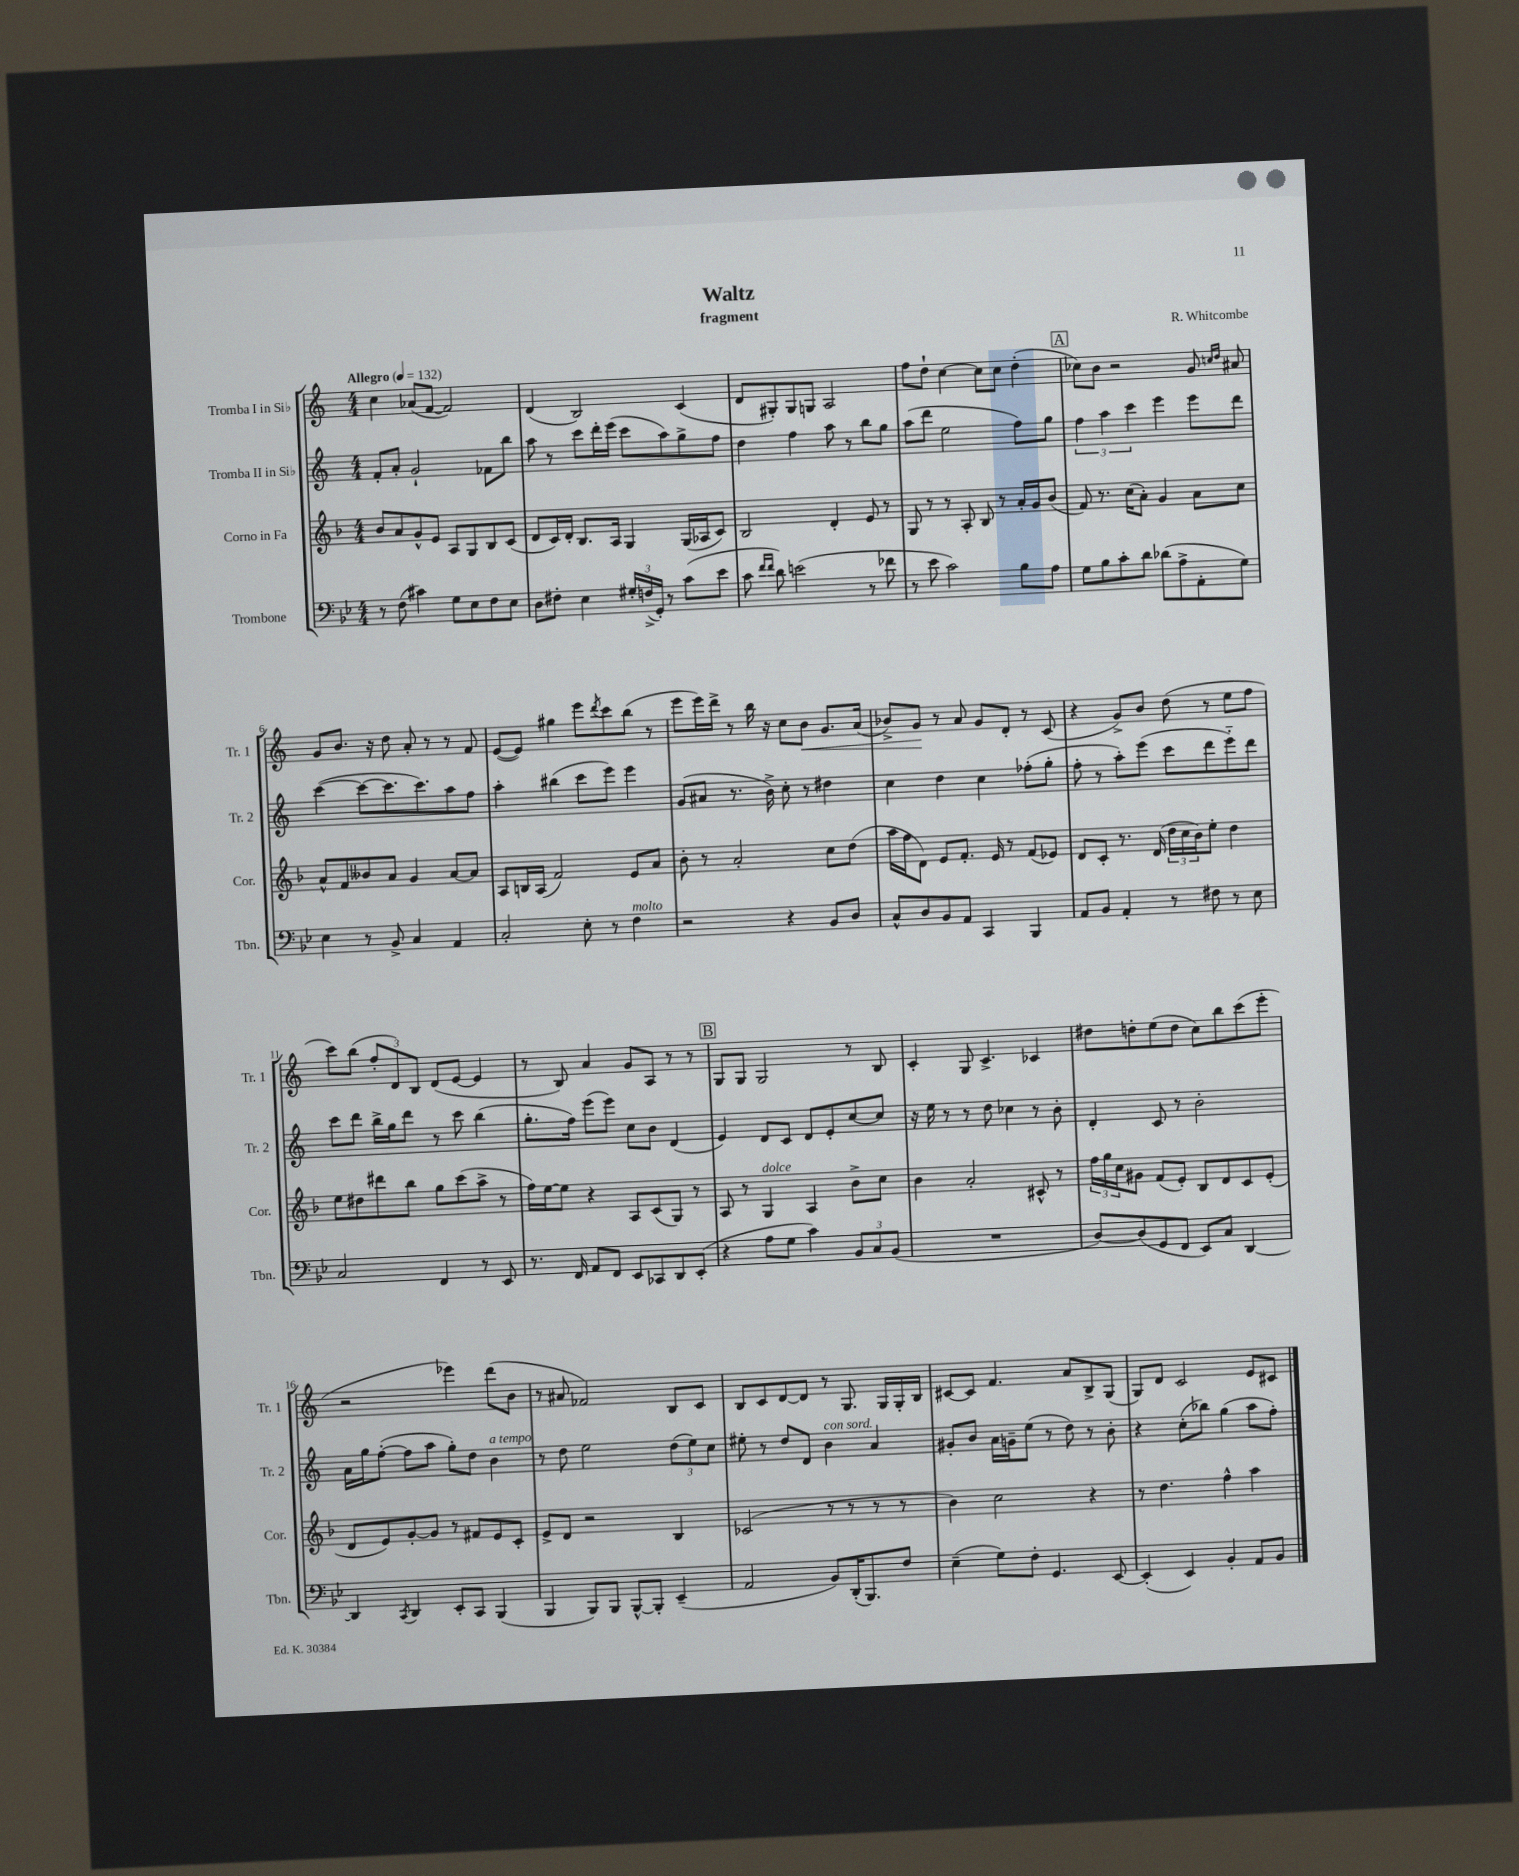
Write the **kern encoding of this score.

**kern	**kern	**kern	**kern
*staff4	*staff3	*staff2	*staff1
*clefF4	*clefG2	*clefG2	*clefG2
*k[b-e-]	*k[b-]	*k[]	*k[]
*M4/4	*M4/4	*M4/4	*M4/4
*MM132	*MM132	*MM132	*MM132
8r	8b-/L	8f'/L	4cc\
(8F\	8a/	8a'/J	.
4c#\)	8g^^/	2g`/	(8a-/L
.	8e/J	.	[8f/J
8G\L	8A/L	.	2f/])
8E-\	8G/	.	.
8F\	8B-/	8f-\L	.
8E-\J	(8c/J	8bb\J	.
=	=	=	=
8D\L	8d/L	8aa\	(4d/
8F#'\J	16c/L)	8r	.
.	16d'/JJ	.	.
4E-\	8.B-/L	8ccc\L	2B/)
.	.	16ddd'\L	.
.	16A/Jk	(16eee\JJ	.
24G#'/LL	4G/	8ccc\L	.
(24F^/	.	.	.
24GG'/JJ)	.	.	.
8r	.	8aa\)	.
(8c\L	(16G/LL	8gg^\	(4c/
.	16A-/J	.	.
8e-\J	8c/J)	8ff\J	.
=	=	=	=
8c\	2B-/	4dd\	8d/L
16qqf/LL	.	.	.
16qqf/JJ	.	.	.
8d\)	.	.	8G#'/)
(2e\	.	4ff\	8G#/
.	.	.	8G/J
.	4d'/	8aa\	2A/
.	.	8r	.
8r	8e/	8bb\L	.
8f-\	8r	8gg\J	.
=	=	=	=
8r	8G/	(8aa\L	8ff\L
8e-\	8r	8ddd\J	8dd`\J
2c\)	8r	2ee\	[4cc\
.	8A'/	.	.
.	8B-/	.	8cc\]L
.	8r	.	8cc\J
8B-\L	16a'/LL	8ff\L)	(4dd'\
.	16g/J	.	.
8A\J	(8b-/J	8gg\J	.
=	=	=	=
8G\L	8f/)	6ff\	8cc-\L)
8B-\	8.r	.	8b\J
.	.	6aa\	.
8c'\	.	.	2r
.	(16cc\LK	.	.
.	.	6ccc\	.
8d\J	8a'\J)	.	.
(8d-\L	4g/	4eee\	.
8A^\	.	.	.
8AA'\	8a\L	8eee\L	8g/
.	.	.	16qqcc/LL
.	.	.	16qqdd/JJ
8G\J)	8cc\J	8ddd\J	8a#/
=	=	=	=
4E-\	8a^^/L	([4ccc\	8g/L
.	8f/	.	8.b/J
8r	8b--/	8ccc\_L	.
.	.	.	16r
8BB-^/	8a/J	8.ccc\]	8dd\
4C/	4g/	.	8a'/
.	.	8.ccc\)	.
.	.	.	8r
4AA/	[8a/L	8aa\	8r
.	8a/]J	8ff\J	8f/
=	=	=	=
2C'/	8A/L	4aa'\	([8e/L
.	16B/L	.	8e/]J)
.	(16A/JJ	.	.
.	2f/)	(4bb#\	4gg#\
8E-'\	.	8ccc\L	8eee\L
.	.	.	8qddd/
8r	.	8eee\J)	8ccc\
4F\	8e/L	4eee\	(8bb\J
.	8a/J	.	8r
=	=	=	=
2r	8b-'\	(8g/L	8eee\L
.	8r	8a#/J	16eee\L)
.	.	.	16ddd^\JJ
.	2a'/	8.r	8r
.	.	.	16bb\
.	.	16b^\)	16r
4r	.	8cc'\	8cc\L
.	.	8r	8b\J
8BB-/L	8cc\L	4dd#\	8.g/L
8D/J	(8dd\J	.	.
.	.	.	(16a/Jk
=	=	=	=
8C^^/L	16aa\LL	4cc\	8b-^/L)
.	16ff\J	.	.
8D/	8d\J)	.	8g/J
8BB-/	8e/L	4dd\	8r
8AA/J	8.f'/J	.	8a/
4CC/	.	4cc\	8g/L
.	16e/	.	.
.	8r	.	8d'/J
4BBB-/	(8f/L	(8ff-'\L	8r
.	8e-/J)	8gg'\J	(8c/
=	=	=	=
8AA/L	8d/L	8ff'\	4r
8BB-/J	8c'/J	8r	.
4AA'/	8.r	8aa'\L)	8g^/L)
.	.	(8eee\J	8b/J
.	(16d/	.	.
8r	24dd\LL	8ccc\L	(8dd\
.	24cc\	.	.
.	24b-\J)	.	.
8F#\	8ee'\J	8ddd\	8r
8r	4dd\	8eee'~\)	8ee\L
8E-\	.	8ddd\J	8ff\J
=	=	=	=
2C/	8ee\L	8ccc\L	8ccc\L)
.	8dd#\	8ddd\J	(8bb\J
.	8ddd#\	16bb^\LL	12ff'/L
.	.	16gg\J	.
.	.	.	12d/)
.	8bb-\J	8ddd\J	.
.	.	.	12B/J
4FF/	8gg\L	8r	(8d/L
.	(8ccc\	8ccc\	[8e/J
8r	8aa^\J	(4bb\	4e/]
8EE-/	8r	.	.
=	=	=	=
8.r	16ff\LL)	8.gg'\L	8r
.	[16ee\J	.	.
.	8ee\]J	.	8B/)
16FF/	.	16ff\Jk)	.
8AA/L	4r	(8eee\L	4a/
8FF/J	.	8eee\J)	.
8EE-/L	8A/L	8cc\L	8g/L
8CC-/	(8c/	8b\J	8A/J
8DD/	8G/J)	(4d/	8r
(8EE-'/J	8r	.	8r
=	=	=	=
4r	8A/	4e/)	8G/L
.	8r	.	8G/J
8A\L	4G/	8d/L	2G/
8G\J	.	8c/J	.
4c\)	4A/	8d/L	.
.	.	8e'/	.
12BB-/L	8b-^\L	[8cc/	8r
12C/	.	.	.
.	8cc\J	8cc/]J	8B/
(12BB-/J	.	.	.
=	=	=	=
1r	4b-\	16r	4c'/
.	.	16ee\	.
.	.	8r	.
.	2a'/	8r	8G/
.	.	8dd\	4.c^/
.	.	4cc-\	.
.	8c#^^/	8r	4c-/
.	8r	8b'\	.
=	=	=	=
[8D/L)	24ff\LL	4d'/	8dd#\L
.	24gg\	.	.
.	24cc\J	.	.
(8D/]	8g#\J	.	8dd'\
8GG/	(8f/L	8c/	(8ee\
8FF/J	8e'/J)	8r	8dd\J
8EE-/L)	8B-/L	2b'\	8cc\L)
8C/J	8d/	.	8bb\
[4DD/	8c/	.	(8ccc\
.	(8e'/J	.	8eee'\J
=	=	=	=
4DD/]	8d/L	16a\LL	2r
.	.	16gg\J	.
.	8e/)	([8ff'\J	.
8qCC/	.	.	.
4DD/	[8g'/	8ff\]L	.
.	8g/]J	8aa\J	.
8EE-'/L	8r	8gg'\L)	4eee-\)
8CC/J	8f#/L	8dd\J	.
(4BBB-/	8e/	4b\	(8ddd\L
.	8c'/J	.	8b\J
=	=	=	=
4BBB-/	8e^/L	8r	8r
.	8d/J	8dd\	8a#/
8BBB-/L)	2r	2ee\	2f-/)
8BBB-/J	.	.	.
[8BBB-^^/L	.	.	.
8BBB-'/]J	.	.	.
(4EE-~/	4B-/	(12dd\L	8B/L
.	.	12ee\)	.
.	.	.	8c/J
.	.	12cc\J	.
=	=	=	=
2AA/	(2c-/	8ee#'\	8B/L
.	.	8r	8c/
.	.	8dd/L	[8d/
.	.	8d/J	8d/]J
8BB-/L)	8r	4b\	8r
(16DD'/K	8r	.	8.G/
8.BBB-/)	.	.	.
.	8r	4a/	.
.	.	.	16G/LL
8F/J	8r	.	16G'/
.	.	.	16B/JJ
=	=	=	=
(4E-~\	4b-\)	8g#'/L	[8c#/L
.	.	8b/J	8c#/]J
8G\L)	2cc\	16a\LL	4.f/
.	.	16g~\J	.
8F'\J	.	(8ee\J	.
4.GG/	.	8r	.
.	.	8dd\)	8a/L
.	4r	8r	8B^/
[8EE-/	.	8b'\	(8G/J
=	=	=	=
(4EE-'/]	8r	4r	8G/L)
.	4.dd\	.	8d/J
4EE-/)	.	(8cc'\L	2c/
.	.	8bb-\J)	.
4BB-'/	4ff^^\	(4gg\	.
8AA/L	4aa\	8aa\L	8e/L
8BB-/J	.	8ff'\J)	8c#/J
==	==	==	==
*-	*-	*-	*-
